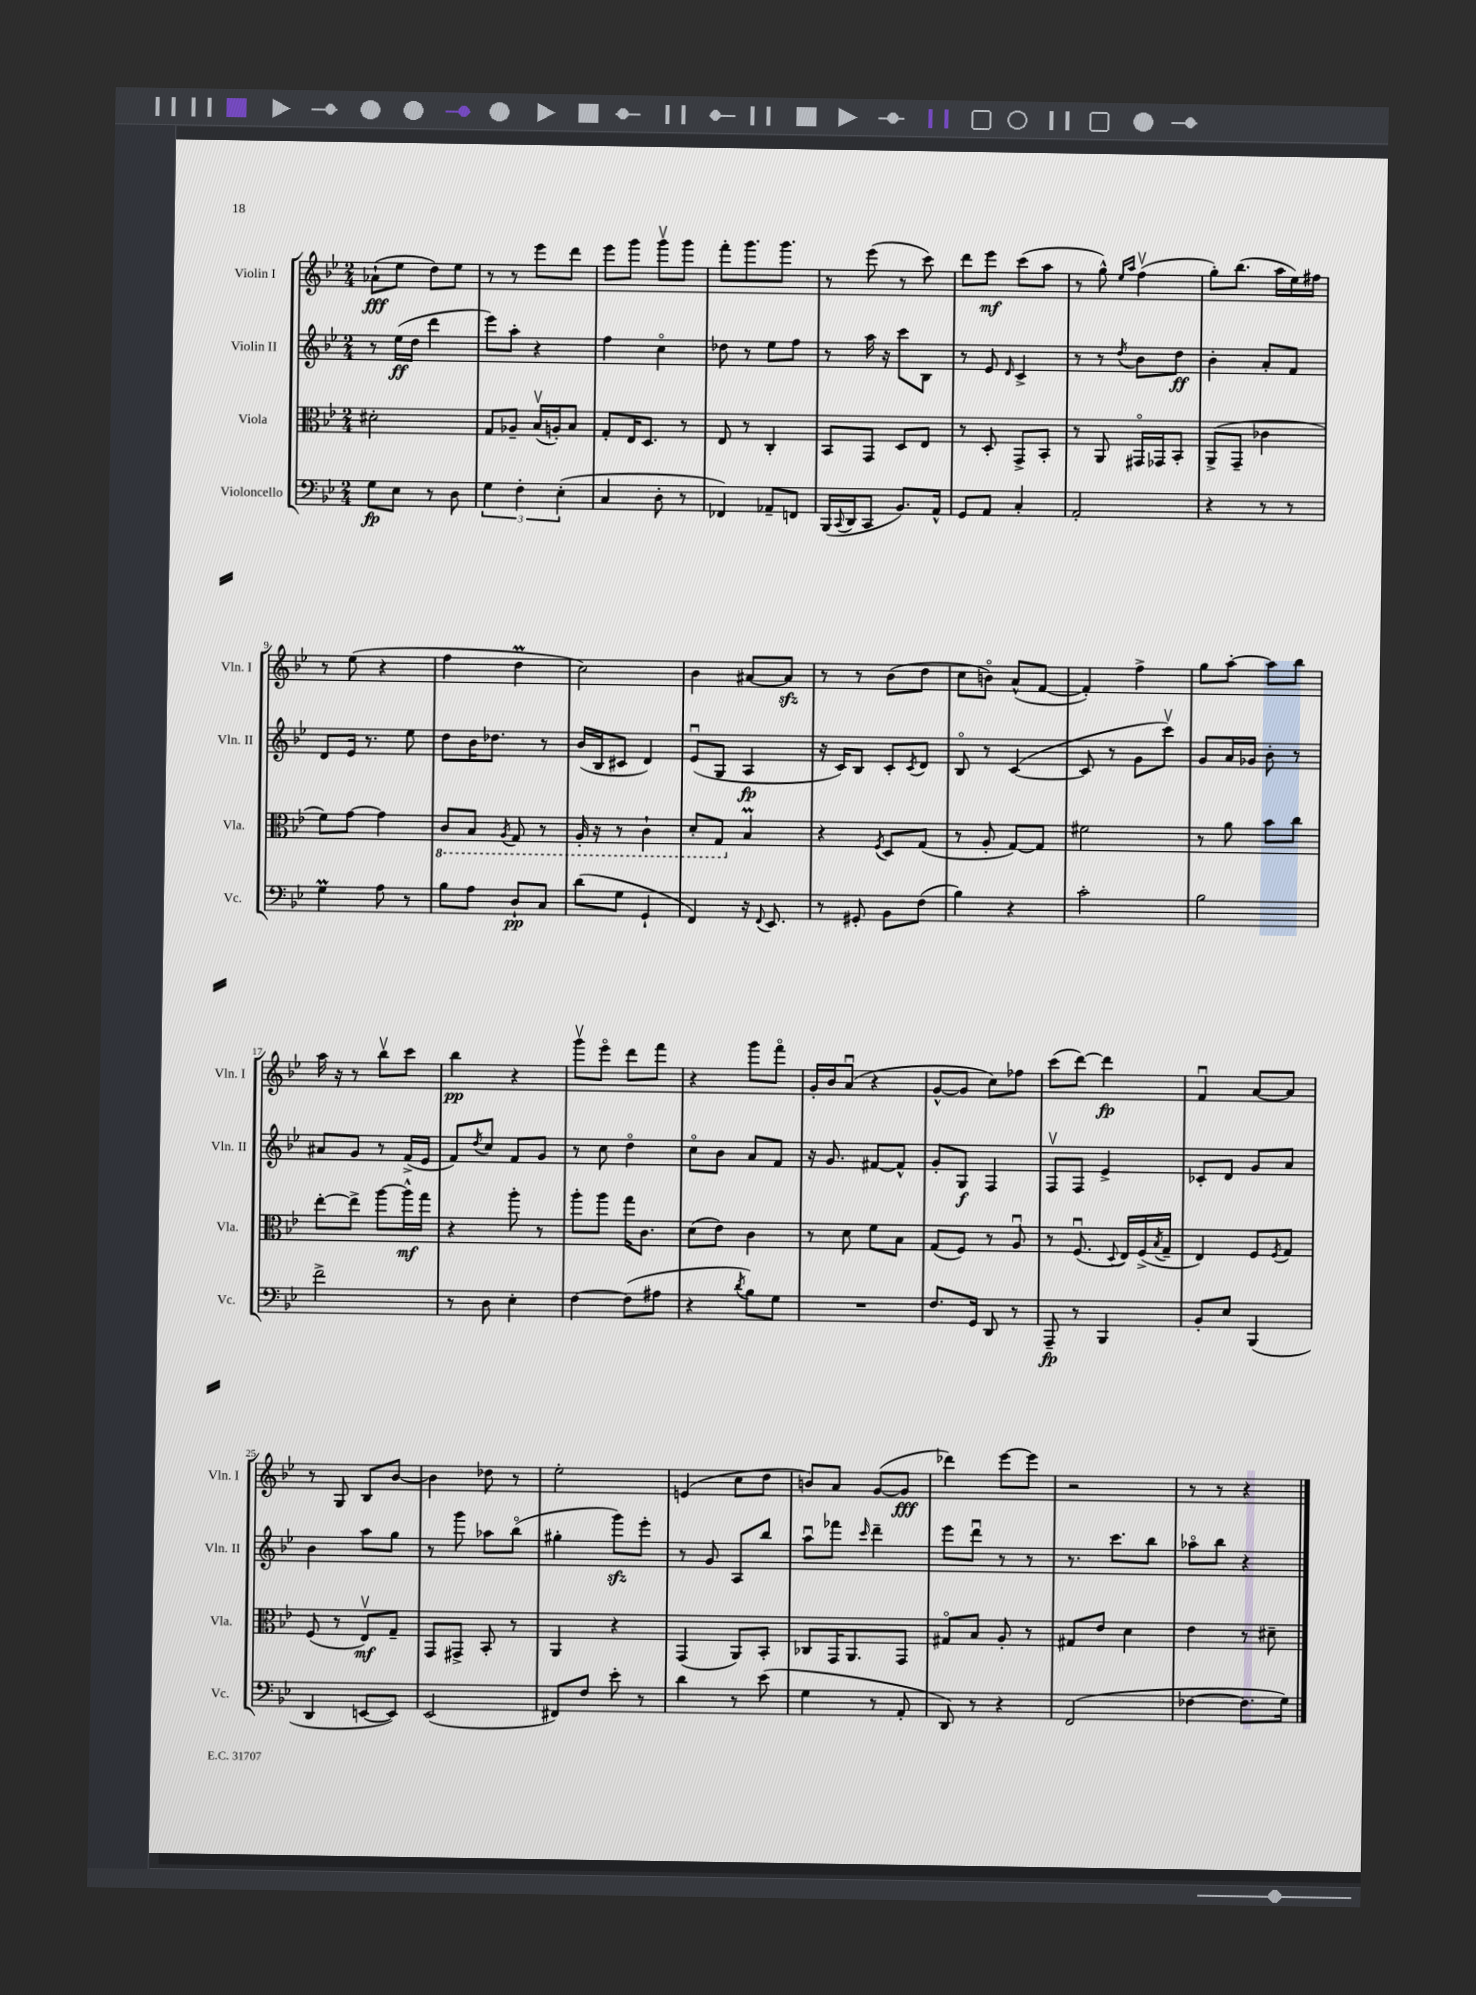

**kern	**dynam	**kern	**dynam	**kern	**dynam	**kern	**dynam
*part4	*part4	*part3	*part3	*part2	*part2	*part1	*part1
*staff4	*staff4	*staff3	*staff3	*staff2	*staff2	*staff1	*staff1
*I"Violoncello	*	*I"Viola	*	*I"Violin II	*	*I"Violin I	*
*I'Vc.	*	*I'Vla.	*	*I'Vln. II	*	*I'Vln. I	*
*clefF4	*	*clefC3	*	*clefG2	*	*clefG2	*
*k[b-e-]	*	*k[b-e-]	*	*k[b-e-]	*	*k[b-e-]	*
*M2/4	*	*M2/4	*	*M2/4	*	*M2/4	*
=1	=1	=1	=1	=1	=1	=1	=1
8G\L	fp	2d#X'\	.	8r	.	(8a-X`\L	fff
8E-\J	.	.	.	(16ee-\LL	ff	8ee-\J	.
.	.	.	.	16dd\JJ	.	.	.
8r	.	.	.	4ddd\	.	8dd\L)	.
8D\	.	.	.	.	.	8ee-\J	.
=2	=2	=2	=2	=2	=2	=2	=2
6G\	.	8G/L	.	8eee-\L)	.	8r	.
.	.	8A-X~/J	.	8aa'\J	.	8r	.
6F'\	.	.	.	.	.	.	.
.	.	(16B-v/LL	.	4r	.	8eee-\L	.
.	.	16An'/J)	.	.	.	.	.
(6E-'\	.	.	.	.	.	.	.
.	.	8B-/J	.	.	.	8ddd\J	.
=3	=3	=3	=3	=3	=3	=3	=3
4C/	.	8G'/L	.	4ff\	.	8eee-\L	.
.	.	16E-/K	.	.	.	8ggg\J	.
.	.	8.D/J	.	.	.	.	.
8D'\	.	.	.	4cc\	.	8gggv\L	.
8r	.	8r	.	.	.	8ggg\J	.
=4	=4	=4	=4	=4	=4	=4	=4
4FF-X/)	.	8E-/	.	8dd-X\	.	8fff'\L	.
.	.	8r	.	8r	.	8.ggg\	.
8AA-X~/L	.	4C'/	.	8ee-\L	.	.	.
.	.	.	.	.	.	8.ggg\J	.
8FFn/J	.	.	.	8ff\J	.	.	.
=5	=5	=5	=5	=5	=5	=5	=5
(16BBB-/LL	.	8BB-/L	.	8r	.	8r	.
8qqCC/	.	.	.	.	.	.	.
16DD/J	.	.	.	.	.	.	.
8CC/J	.	8GG/J	.	16aa\	.	(8eee-\	.
.	.	.	.	16r	.	.	.
8.BB-/L)	.	8D/L	.	8ccc\L	.	8r	.
.	.	8E-/J	.	8B-\J	.	8ccc\)	.
16AA^^/Jk	.	.	.	.	.	.	.
=6	=6	=6	=6	=6	=6	=6	=6
8GG/L	.	8r	.	8r	.	8ddd\L	.
8AA/J	.	8D'/	.	8e-/	.	8eee-\J	mf
.	.	.	.	16qqd/	.	.	.
4C'/	.	8GG^/L	.	4c^/	.	(8ccc\L	.
.	.	8BB-'/J	.	.	.	8aa\J	.
=7	=7	=7	=7	=7	=7	=7	=7
2AA'/	.	8r	.	8r	.	8r	.
.	.	8AA/	.	8r	.	8gg^^\)	.
.	.	.	.	.	.	16qqee-/LL	.
.	.	.	.	8qdd/	.	16qqaa/JJ	.
.	.	16GG#X/LL	.	8b-\L	.	(4ffv\	.
.	.	16GG-X/J	.	.	.	.	.
.	.	8BB-'/J	.	8dd\J	ff	.	.
=8	=8	=8	=8	=8	=8	=8	=8
4r	.	(8AA^/L	.	4b-'\	.	8gg'\L)	.
.	.	8GG~/J	.	.	.	(8.bb-\J	.
8r	.	4c-X\	.	8a'/L	.	.	.
.	.	.	.	.	.	16aa\LL	.
8r	.	.	.	8f/J	.	16ee-\)	.
.	.	.	.	.	.	16ff#X\JJ	.
!!LO:LB:g=z
=9	=9	=9	=9	=9	=9	=9	=9
4GM\	.	8f\L)	.	8d/L	.	8r	.
.	.	[8g\J	.	16e-/Jk	.	(8ee-\	.
.	.	.	.	8.r	.	.	.
8A\	.	4g\]	.	.	.	4r	.
8r	.	.	.	8ee-\	.	.	.
=10	=10	=10	=10	=10	=10	=10	=10
*	*	*8ba	*	*	*	*	*
8B-\L	.	8C/L	.	8dd\L	.	4ff\	.
8A\J	.	8BB-/J	.	16b-\K	.	.	.
.	.	.	.	8.dd-X\J	.	.	.
.	.	8qAA/	.	.	.	.	.
8D`/L	pp	8GG/	.	.	.	4ddm\	.
8C/J	.	8r	.	8r	.	.	.
=11	=11	=11	=11	=11	=11	=11	=11
(8d\L	.	16AA'/	.	(16b-/LL	.	2cc\)	.
.	.	16r	.	16B-/J	.	.	.
8G\J	.	8r	.	8c#X/J	.	.	.
4GG`/	.	4C`\	.	4d/)	.	.	.
=12	=12	=12	=12	=12	=12	=12	=12
4FF/)	.	8D'/L	.	(8e-u/L	.	4b-\	.
.	.	8GG/J	.	8G/J	.	.	.
*	*	*X8ba	*	*	*	*	*
16r	.	4B-M/	.	4A/	fp	[8a#X/L	.
8qqFF/	.	.	.	.	.	.	.
8.EE-/	.	.	.	.	.	.	.
.	.	.	.	.	.	8a#zz/J]	.
=13	=13	=13	=13	=13	=13	=13	=13
8r	.	4r	.	16r	.	8r	.
.	.	.	.	16c/KL)	.	.	.
8GG#X'/	.	.	.	8B-/J	.	8r	.
.	.	8qF/	.	.	.	.	.
8BB-\L	.	8D/L	.	8c'/L	.	(8b-\L	.
.	.	.	.	8qc/	.	.	.
(8F\J	.	(8G/J	.	8d/J	.	8dd\J	.
=14	=14	=14	=14	=14	=14	=14	=14
4B-\)	.	8r	.	8B-/	.	8cc\L	.
.	.	8A'/	.	8r	.	8bn\J)	.
4r	.	[8G/L)	.	([4c/	.	(8a^^/L	.
.	.	8G/J]	.	.	.	[8f/J	.
=15	=15	=15	=15	=15	=15	=15	=15
2c'\	.	2f#X\	.	8c/]	.	4f'/])	.
.	.	.	.	8r	.	.	.
.	.	.	.	8g\L	.	4ff^\	.
.	.	.	.	8cccv\J)	.	.	.
=16	=16	=16	=16	=16	=16	=16	=16
2B-\	.	8r	.	8g/L	.	8gg\L	.
.	.	8a\	.	16a/L	.	[8aa'\J	.
.	.	.	.	16g-X/JJ	.	.	.
.	.	8b-\L	.	8b-'\	.	8aa\L]	.
.	.	8cc\J	.	8r	.	8bb-\J	.
!!LO:LB:g=z
=17	=17	=17	=17	=17	=17	=17	=17
2f^\	.	[8ee-'\L	.	8a#X/L	.	16aa\	.
.	.	.	.	.	.	16r	.
.	.	8ee-^\J]	.	8g/J	.	8r	.
.	.	[8aa\L	.	8r	.	8bb-v\L	.
.	.	16aa^^\L]	mf	(16f^/LL	.	8ccc\J	.
.	.	16gg\JJ	.	16e-/JJ	.	.	.
=18	=18	=18	=18	=18	=18	=18	=18
8r	.	4r	.	8f/L)	.	4bb-\	pp
.	.	.	.	8qdd/	.	.	.
8D\	.	.	.	8cc/J	.	.	.
4E-'\	.	8aa'\	.	8f/L	.	4r	.
.	.	8r	.	8g/J	.	.	.
=19	=19	=19	=19	=19	=19	=19	=19
[4F\	.	8aa'\L	.	8r	.	8gggv\L	.
.	.	8aa\J	.	8cc\	.	8eee-\J	.
(8F\L]	.	16gg\KL	.	4dd\	.	8ddd\L	.
.	.	8.c\J	.	.	.	.	.
8A#X\J	.	.	.	.	.	8fff\J	.
=20	=20	=20	=20	=20	=20	=20	=20
4r	.	(8d\L	.	8cc\L	.	4r	.
.	.	8e-\J)	.	8b-\J	.	.	.
8qd/	.	.	.	.	.	.	.
8B-\L)	.	4c\	.	8a/L	.	8ggg\L	.
8G\J	.	.	.	8f/J	.	8fff\J	.
=21	=21	=21	=21	=21	=21	=21	=21
2r	.	8r	.	16r	.	16g'/LL	.
.	.	.	.	8.g/	.	16b-/J	.
.	.	8d\	.	.	.	(8au/J	.
.	.	8f\L	.	[8f#X/L	.	4r	.
.	.	8B-\J	.	8f#^^/J]	.	.	.
=22	=22	=22	=22	=22	=22	=22	=22
8.F/L	.	(8G/L	.	8g'/L	.	[8g^^/L	.
.	.	8F/J)	.	8G/J	f	8g/J]	.
16GG/Jk	.	.	.	.	.	.	.
8DD/	.	8r	.	4F/	.	8cc\L)	.
8r	.	8Au/	.	.	.	8ff-X\J	.
=23	=23	=23	=23	=23	=23	=23	=23
8AAA~/	fp	8r	.	8Fv/L	.	(8ccc\L	.
8r	.	(8.Fu/	.	8F/J	.	[8ddd\J)	.
4BBB-/	.	.	.	4e-^/	.	4ddd\]	fp
.	.	8qqD/	.	.	.	.	.
.	.	16E-/LL)	.	.	.	.	.
.	.	(16F^/	.	.	.	.	.
.	.	8qB-/	.	.	.	.	.
.	.	16G~/JJ	.	.	.	.	.
=24	=24	=24	=24	=24	=24	=24	=24
8BB-'/L	.	4E-/)	.	8c-X'/L	.	4fu/	.
8E-/J	.	.	.	8d/J	.	.	.
(4BBB-/	.	8F/L	.	8g/L	.	[8a/L	.
.	.	8qF/	.	.	.	.	.
.	.	8G/J	.	8a/J	.	8a/J]	.
!!LO:LB:g=z
=25	=25	=25	=25	=25	=25	=25	=25
4DD/	.	(8F/	.	4b-\	.	8r	.
.	.	8r	.	.	.	8G/	.
[8EEn/L	.	8E-v/L)	mf	8aa\L	.	8B-/L	.
8EE/J])	.	8G~/J	.	8gg\J	.	[8b-/J	.
=26	=26	=26	=26	=26	=26	=26	=26
(2EE-/	.	8GG/L	.	8r	.	4b-\]	.
.	.	8GG#X^/J	.	8ggg\	.	.	.
.	.	8BB-'/	.	8aa-X\L	.	8dd-X\	.
.	.	8r	.	(8bb-\J	.	8r	.
=27	=27	=27	=27	=27	=27	=27	=27
8FF#X/L)	.	4AA/	.	4gg#X'\	.	2ee-'\	.
8F/J	.	.	.	.	.	.	.
8e-'\	.	4r	.	8gggzz\L)	.	.	.
8r	.	.	.	8eee-'\J	.	.	.
=28	=28	=28	=28	=28	=28	=28	=28
4d\	.	(4GG/	.	8r	.	(4en/	.
.	.	.	.	8g/	.	.	.
8r	.	8AA/L)	.	8A/L	.	8cc\L	.
(8e-\	.	8BB-'/J	.	8bb-/J	.	8dd\J	.
=29	=29	=29	=29	=29	=29	=29	=29
4G\	.	8C-X/L	.	8aau\L	.	8bn/L)	.
.	.	16GG/K	.	8fff-X\J	.	8a/J	.
.	.	8.AA/	.	.	.	.	.
.	.	.	.	16qqccc/	.	.	.
8r	.	.	.	4ddd~\	.	([8g/L	.
8AA'/	.	8GG/J	.	.	.	8g/J]	fff
=30	=30	=30	=30	=30	=30	=30	=30
8DD/)	.	8G#X/L	.	8eee-\L	.	4ddd-X\)	.
8r	.	8B-/J	.	8dddu\J	.	.	.
4r	.	8A'/	.	8r	.	[8eee-\L	.
.	.	8r	.	8r	.	8eee-\J]	.
=31	=31	=31	=31	=31	=31	=31	=31
(2FF/	.	8G#X/L	.	8.r	.	2r	.
.	.	8e-/J	.	.	.	.	.
.	.	.	.	8.ccc\L	.	.	.
.	.	4d\	.	.	.	.	.
.	.	.	.	8bb-\J	.	.	.
=32	=32	=32	=32	=32	=32	=32	=32
[4F-X\	.	4e-\	.	8aa-X\L	.	8r	.
.	.	.	.	8bb-\J	.	8r	.
8.F-\L]	.	8r	.	4r	.	4r	.
.	.	8d#X~\	.	.	.	.	.
16G\Jk)	.	.	.	.	.	.	.
==	==	==	==	==	==	==	==
*-	*-	*-	*-	*-	*-	*-	*-
